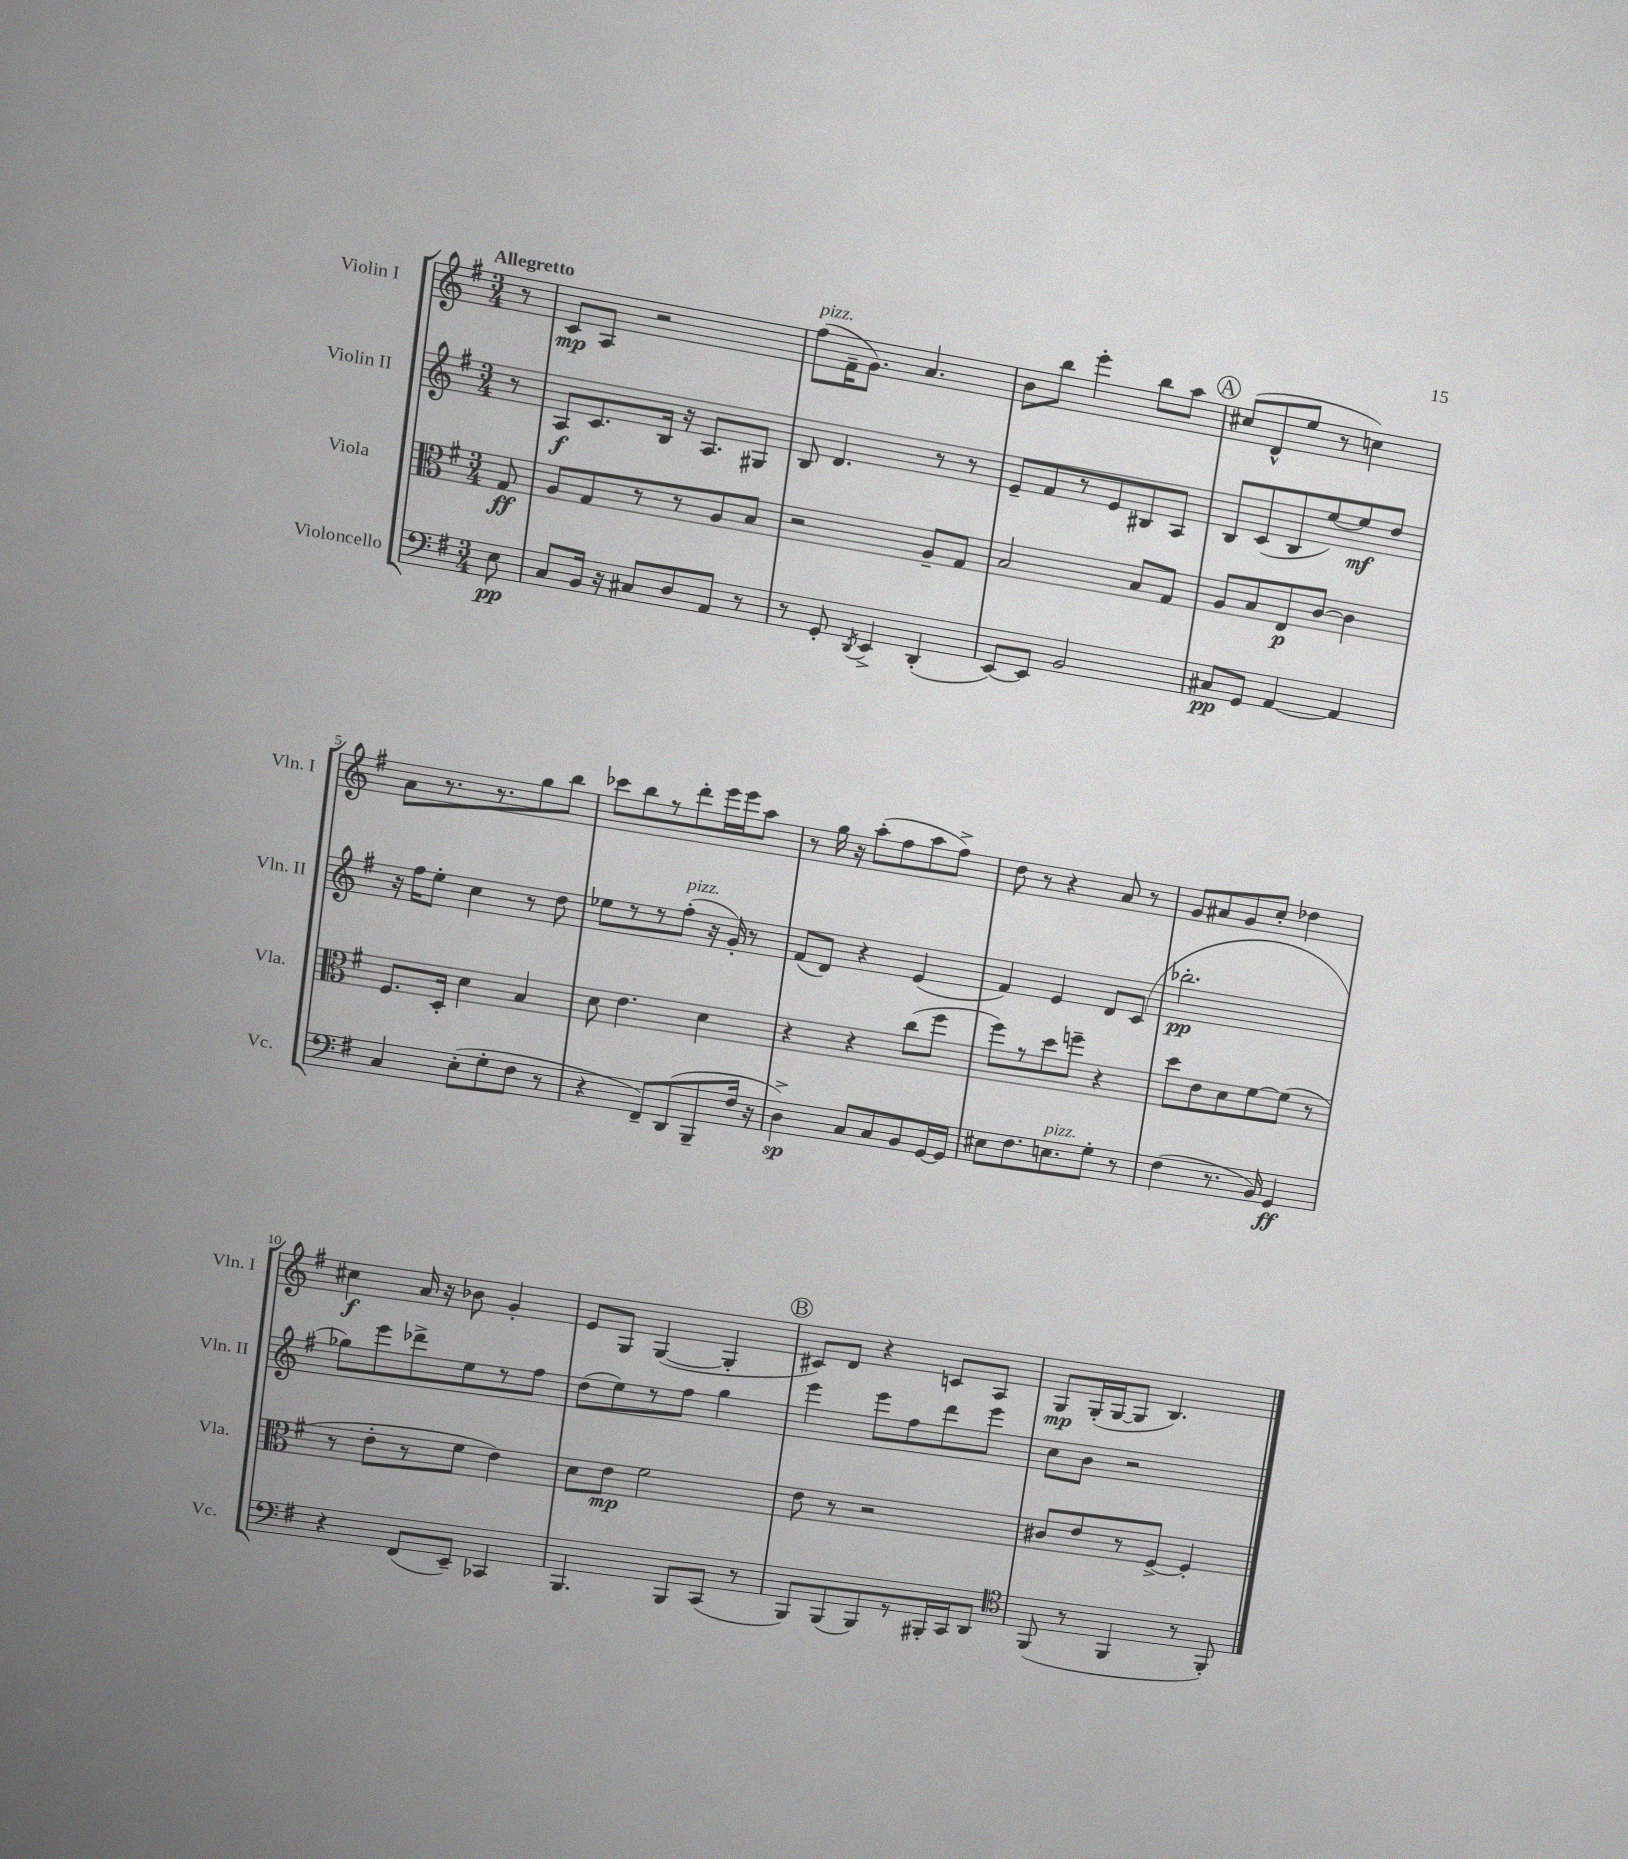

**kern	**dynam	**kern	**dynam	**kern	**dynam	**kern	**dynam
*part4	*part4	*part3	*part3	*part2	*part2	*part1	*part1
*staff4	*staff4	*staff3	*staff3	*staff2	*staff2	*staff1	*staff1
*I"Violoncello	*	*I"Viola	*	*I"Violin II	*	*I"Violin I	*
*I'Vc.	*	*I'Vla.	*	*I'Vln. II	*	*I'Vln. I	*
*clefF4	*	*clefC3	*	*clefG2	*	*clefG2	*
*k[f#]	*	*k[f#]	*	*k[f#]	*	*k[f#]	*
*M3/4	*	*M3/4	*	*M3/4	*	*M3/4	*
=	=	=	=	=	=	=	=
!	!	!	!	!	!	!LO:TX:a:B:t=Allegretto	!
8E\	pp	8G/	ff	8r	.	8r	.
=1	=1	=1	=1	=1	=1	=1	=1
8C/L	.	8A/L	.	8A/L	f	8c/L	mp
16BB/Jk	.	8G/	.	8.c/	.	8A/J	.
16r	.	.	.	.	.	.	.
8C#X/L	.	8r	.	.	.	2r	.
.	.	.	.	16B/Jk	.	.	.
8D/	.	8r	.	16r	.	.	.
.	.	.	.	8.A/L	.	.	.
8AA/J	.	8A/	.	.	.	.	.
8r	.	8B/J	.	8G#X/J	.	.	.
=2	=2	=2	=2	=2	=2	=2	=2
!	!	!	!	!	!	!LO:TX:a:i:t=pizz.	!
8r	.	2r	.	8B/	.	(8ff#\L	.
8GG'/	.	.	.	4.d/	.	16f#~\K	.
.	.	.	.	.	.	8.g\J)	.
8qDD/	.	.	.	.	.	.	.
4EE^/	.	.	.	.	.	.	.
.	.	.	.	.	.	4.a/	.
(4DD'/	.	8A~/L	.	8r	.	.	.
.	.	8G/J	.	8r	.	.	.
=3	=3	=3	=3	=3	=3	=3	=3
[8EE/L)	.	2B/	.	8e~/L	.	8b\L	.
8EE/J]	.	.	.	8f#/	.	8bb\J	.
2BB/	.	.	.	8r	.	4eee'\	.
.	.	.	.	8e/	.	.	.
.	.	8B/L	.	8B#X/	.	8bb\L	.
.	.	8G/J	.	8A/J	.	8aa\J	.
!!LO:REH:place=s1:t=A
=4	=4	=4	=4	=4	=4	=4	=4
8C#X/L	pp	8A/L	.	8B/L	.	(8cc#X/L	.
8GG/J	.	8B/	.	(8c/	.	8d^^/	.
[4AA/	.	8E/	p	8B/	.	8ee/J	.
.	.	[8c/J	.	[8ee/)	.	8r	.
4AA/]	.	4c\]	.	8ee/]	mf	4ccn\)	.
.	.	.	.	8dd/J	.	.	.
!!LO:LB:g=z
=5	=5	=5	=5	=5	=5	=5	=5
4C/	.	8.F#/L	.	16r	.	8a\L	.
.	.	.	.	16ff#\KL	.	.	.
.	.	.	.	8ee'\J	.	8.r	.
.	.	16D'/Jk	.	.	.	.	.
(8E'\L	.	4d\	.	4cc\	.	.	.
.	.	.	.	.	.	8.r	.
8G'\	.	.	.	.	.	.	.
8F#\J	.	4B/	.	8r	.	8gg\	.
8r	.	.	.	8dd\	.	8bb\J	.
=6	=6	=6	=6	=6	=6	=6	=6
4r	.	8d\	.	8ee-X\L	.	8ccc-X\L	.
.	.	4.e\	.	8r	.	8bb\	.
8FF#~/L)	.	.	.	8r	.	8r	.
!	!	!	!	!LO:TX:a:i:t=pizz.	!	!	!
(8DD/	.	.	.	(8ff#'\J	.	8ddd'\	.
8BBB~/	.	4d\	.	16r	.	16eee\L	.
.	.	.	.	16g'/)	.	16eee\J	.
16F#/Jk	.	.	.	8r	.	8aa\J	.
16r	.	.	.	.	.	.	.
=7	=7	=7	=7	=7	=7	=7	=7
4D^\)	sp	4r	.	(8f#/L	.	8r	.
.	.	.	.	8d/J)	.	16gg\	.
.	.	.	.	.	.	16r	.
8C/L	.	4r	.	4r	.	(8aa'\L	.
8C/	.	.	.	.	.	8ff#\	.
8BB/	.	(8cc\L	.	(4e/	.	8aa\	.
[16GG/L	.	8ff#\J	.	.	.	8ff#^\J)	.
16GG/JJ]	.	.	.	.	.	.	.
=8	=8	=8	=8	=8	=8	=8	=8
8E#X\L	.	8ff#\L)	.	4f#/)	.	8dd\	.
8.F#\	.	8r	.	.	.	8r	.
.	.	8dd\	.	4e/	.	4r	.
!LO:TX:a:i:t=pizz.	!	!	!	!	!	!	!
8.En\	.	.	.	.	.	.	.
.	.	8ffn~\J	.	.	.	.	.
8G'\J	.	4r	.	8d/L	.	8a/	.
8r	.	.	.	(8c/J	.	8r	.
=9	=9	=9	=9	=9	=9	=9	=9
(4F#\	.	8dd\L	.	2.bb-X'\	pp	8g/L	.
.	.	8e\	.	.	.	8a#X/	.
8.r	.	8d\	.	.	.	8g/	.
.	.	[8f#\	.	.	.	8cc'/J	.
16BB/)	.	.	.	.	.	.	.
4GG/	ff	(8f#\J]	.	.	.	4dd-X\	.
.	.	8r	.	.	.	.	.
!!LO:LB:g=z
=10	=10	=10	=10	=10	=10	=10	=10
4r	.	8r	.	8gg-X\L)	.	4cc#X\	f
.	.	8e'\L	.	8eee\	.	.	.
(8FF#/L	.	8r	.	8ddd-X^\	.	16a/	.
.	.	.	.	.	.	16r	.
8EE~/J)	.	8f#\J	.	8ee\	.	8b-X\	.
4CC-X/	.	4e\)	.	8r	.	4g'/	.
.	.	.	.	8ff#\J	.	.	.
=11	=11	=11	=11	=11	=11	=11	=11
4.BBB/	.	8d\L	.	(8dd\L	.	8e/L	.
.	.	8e\J	mp	8ee\)	.	8G/J	.
.	.	2f#\	.	8r	.	([4G/	.
8BBB/L	.	.	.	8ff#\J	.	.	.
(8CC/J	.	.	.	4gg\	.	4G'/]	.
8r	.	.	.	.	.	.	.
!!LO:REH:place=s1:t=B
=12	=12	=12	=12	=12	=12	=12	=12
8BBB/L)	.	8e\	.	4eee\	.	8c#X/L)	.
(8BBB/	.	8r	.	.	.	8d/J	.
8BBB/)	.	2r	.	8eee\L	.	4r	.
8r	.	.	.	8ff#\	.	.	.
16BBB#X'/L	.	.	.	8ddd\	.	8cn/L	.
16CC/J	.	.	.	.	.	.	.
8DD/J	.	.	.	8eee\J	.	8A/J	.
=13	=13	=13	=13	=13	=13	=13	=13
*clefC4	*	*	*	*	*	*	*
(8FF#/	.	8c#X/L	.	8cc\L	.	8G/L	mp
8r	.	8e/	.	8b\J	.	(16G'/L	.
.	.	.	.	.	.	[16G/J	.
4FF#/	.	8r	.	2r	.	8G/J]	.
.	.	[8F#^/J	.	.	.	4.B/)	.
8r	.	4F#'/]	.	.	.	.	.
8FF#'/)	.	.	.	.	.	.	.
==	==	==	==	==	==	==	==
*-	*-	*-	*-	*-	*-	*-	*-
